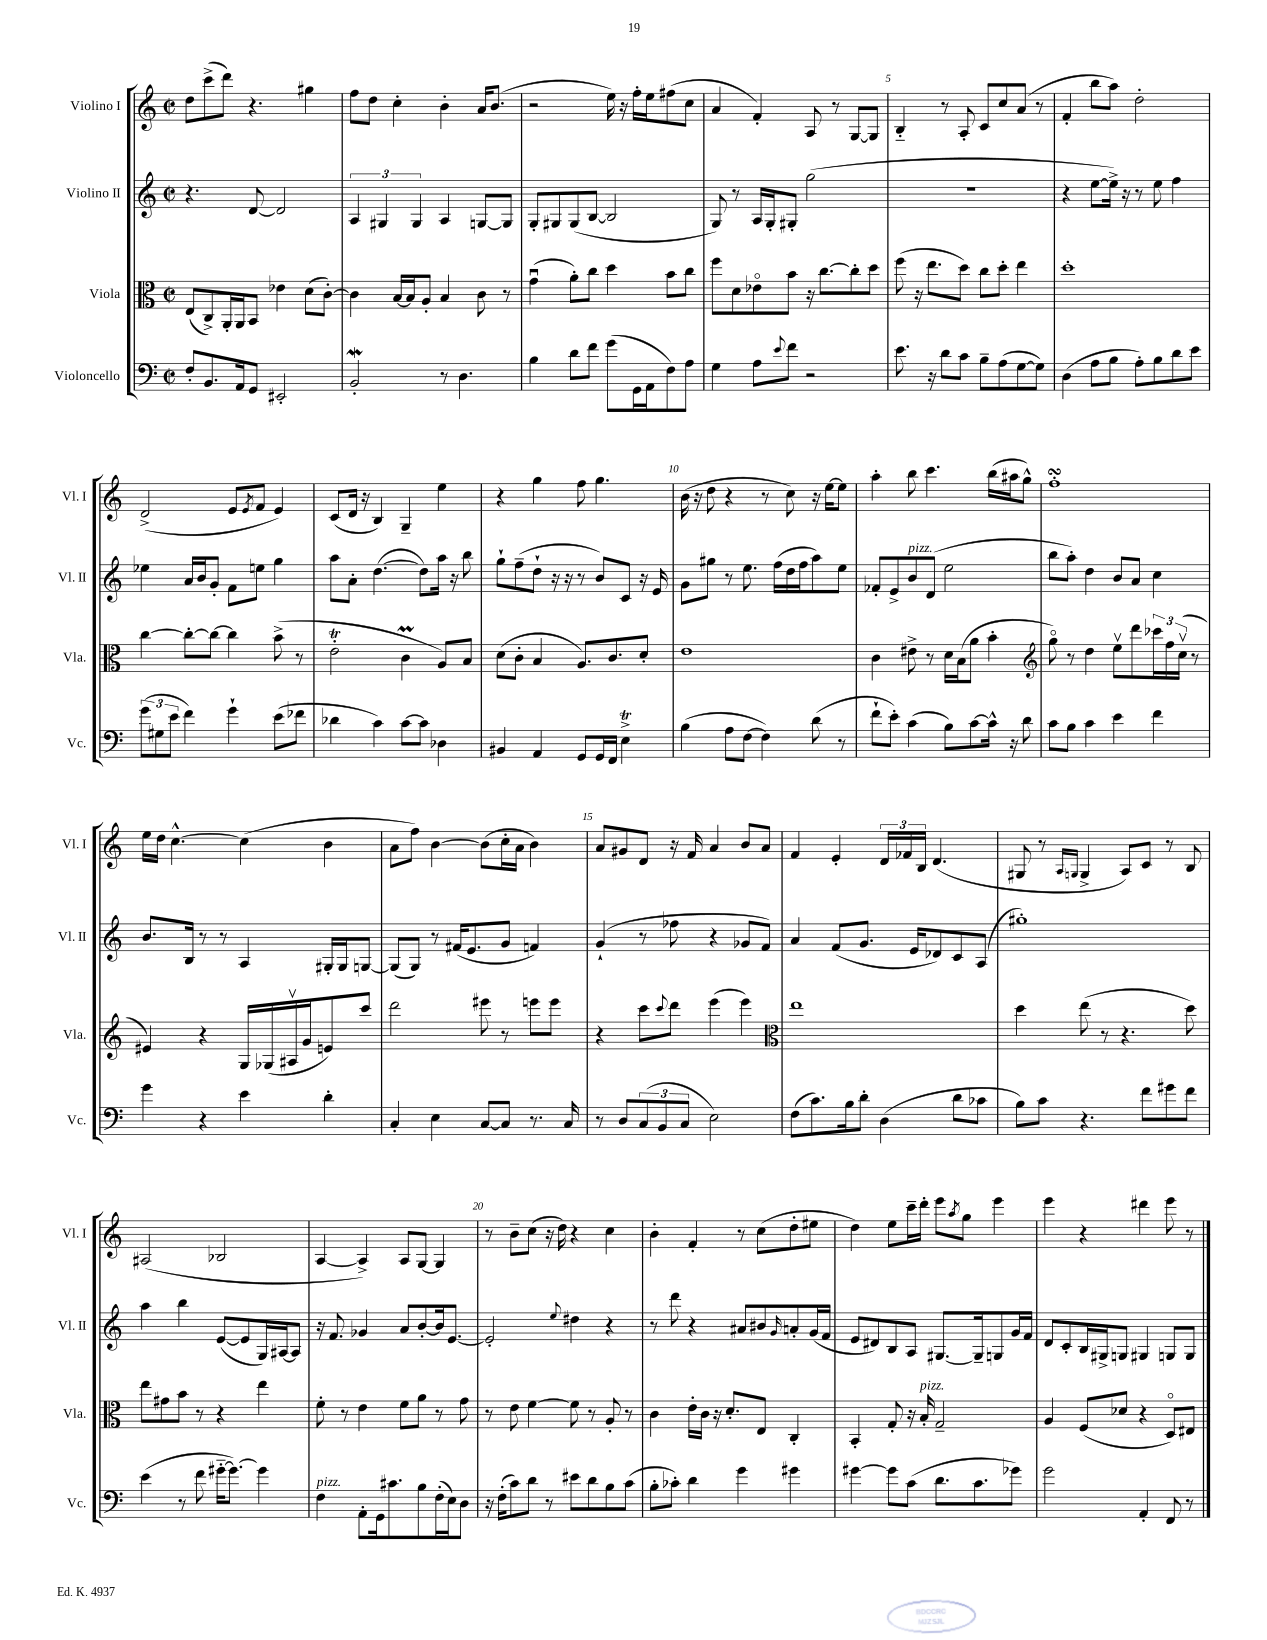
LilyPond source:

<<
\new StaffGroup <<
\new Staff = "s0" \with { instrumentName = "Violino I" shortInstrumentName = "Vl. I" } {
    \clef treble \key c \major \defaultTimeSignature \time 2/2
    d''8 c'''8->( d'''8) r4. gis''4 |
    f''8 d''8 c''4-. b'4-. a'16 b'8.( |
    r2 e''16) r16 f''16-. e''16 fis''8( c''8 |
    a'4 f'4-.) a8 r8 g8~ g8 |
    b4-_ r8 a8-. c'8 c''8 a'8( r8 |
    f'4-. b''8 a''8) d''2-. |
    d'2->( e'8 \acciaccatura { e'8 } f'8 e'4) |
    c'8( d'16 r16 b4) g4-- e''4 |
    r4 g''4 f''8 g''4. |
    b'16( r16 d''8 r4 r8 c''8) r16 e''16~ e''8 |
    a''4-. b''8 c'''4. b''16( ais''16 g''8-^) |
    f''1-.\turn |
    e''16 d''16 c''4.~-^ c''4( b'4 |
    a'8 f''8) b'4~ b'8( c''16-. a'16 b'4) |
    a'8 gis'8 d'8 r16 f'16 a'4 b'8 a'8 |
    f'4 e'4-. \tuplet 3/2 { d'16 fes'16 b16 } d'4.( |
    gis8 r8 \grace { a16 g16 } g4-> a8) c'8 r8 b8 |
    ais2( bes2 |
    a4~ a4->) a8 g8~ g4 |
    r8 b'8-- c''8( r16 d''16) r4 c''4 |
    b'4-. f'4-. r8 c''8( d''8-. eis''8 |
    d''4) e''8 c'''16-- d'''16-. e'''8 \acciaccatura { a''8 } g''8 e'''4 |
    e'''4 r4 dis'''4 e'''8 r8 \bar "|." |
}
\new Staff = "s1" \with { instrumentName = "Violino II" shortInstrumentName = "Vl. II" } {
    \clef treble \key c \major \defaultTimeSignature \time 2/2
    r4. d'8~ d'2 |
    \tuplet 3/2 { a4 gis4 gis4 } a4 g8~ g8 |
    g8-. gis8 gis8( b8~ b2 |
    g8) r8 a16 g16-. gis8-. g''2( |
    R1 |
    r4 e''8~ e''16->) r16 r8 e''8 f''4 |
    ees''4 a'16 b'16 g'8-. f'8 e''8 g''4 |
    a''8 a'8-. d''4.~( d''8) a''16 r16 b''8 |
    g''8-! f''8--( d''8-! r16 r16 r8 b'8) c'8 r16 e'16 |
    g'8 gis''8 r8 e''8. f''16( d''16 f''16 a''8) e''8 |
    fes'8-. e'8-> b'8^\markup { \italic "pizz." } d'8( e''2 |
    b''8 a''8-.) d''4 b'8 a'8 c''4 |
    b'8. b16 r8 r8 a4 gis16-. gis16 g8~ |
    g8( g8) r8 fis'16( e'8. g'8 f'4) |
    g'4-!( r8 fes''8 r4 ges'8 f'8) |
    a'4 f'8( g'8. e'16 des'8) c'8 a8( |
    gis''1-.) |
    a''4 b''4 e'8~( e'8 g16) ais16~ ais8 |
    r16 f'8. ges'4 a'8 b'8~-. b'16 e'8.~ |
    e'2-. \appoggiatura { e''8 } dis''4 r4 |
    r8 d'''8 r4 ais'8 bis'8 \grace { g'16 } a'8-. g'16( f'16 |
    e'8 dis'8) b8 a8 gis8.~ gis16-- g8 g'16 f'16 |
    d'8 c'8-. b16 gis16-> g8 gis4 g8 g8 \bar "|." |
}
\new Staff = "s2" \with { instrumentName = "Viola" shortInstrumentName = "Vla." } {
    \clef alto \key c \major \defaultTimeSignature \time 2/2
    e8( c8->) a,16-. a,16 b,8 ees'4 d'8( c'8~-.) |
    c'4 b16~ b16 a8-. b4 c'8 r8 |
    g'4\downbow( a'8-.) c''8 d''4 b'8 c''8 |
    f''8 d'8 ees'8\flageolet b'8 r16 c''8.~ c''8-. d''8 |
    f''8( r16 e''8. d''8) c''8 d''8-. e''4 |
    d''1-. |
    c''4~ c''8~-. c''8~ c''4 b'8->( r8 |
    e'2-.\trill c'4\prall a8) b8 |
    d'8( c'8-. b4 a8.) c'8. d'8-. |
    e'1 |
    c'4 eis'8-> r8 d'16 b16( a'8 b'4-. |
    \clef treble g''8\flageolet) r8 d''4 e''8\upbow d'''8 \tuplet 3/2 { ces'''16 f''16 c''16\upbow( } r8 |
    eis'4) r4 g16 ges16( ais16\upbow g'16 e'8) c'''8 |
    d'''2 eis'''8 r8 e'''8 e'''8 |
    r4 c'''8 \appoggiatura { c'''8 } d'''8 e'''4( e'''4) |
    \clef alto e''1 |
    d''4 e''8( r8 r4. d''8) |
    e''8 gis'8 b'8 r8 r4 e''4 |
    f'8-. r8 e'4 f'8 a'8 r8 g'8 |
    r8 e'8 f'4~ f'8 r8 a8-. r8 |
    c'4 e'16-. c'16 r16 d'8.-. e8 c4-. |
    b,4-. g8-. r16 b16-.^\markup { \italic "pizz." } g2-- |
    a4 f8( des'8 r4 d8\flageolet) eis8 \bar "|." |
}
\new Staff = "s3" \with { instrumentName = "Violoncello" shortInstrumentName = "Vc." } {
    \clef bass \key c \major \defaultTimeSignature \time 2/2
    f8-. b,8. a,16 g,8 eis,2-. |
    b,2-.\mordent r8 d4. |
    b4 d'8 f'8 g'8( g,16 a,16 f8) a8 |
    g4 a8 \appoggiatura { e'8 } f'8 r2 |
    e'8. r16 d'8 c'8 b8-- a8( g8~ g8) |
    d4( a8 b8 a8-.) b8 d'8 e'8 |
    \tuplet 3/2 { g'8( gis8 e'8 } f'4) g'4-! e'8( fes'8 |
    des'4 c'4) c'8~ c'8 des4 |
    bis,4 a,4 g,8 g,16 f,16 e4->\trill |
    b4( a8 f8~ f4) d'8( r8 |
    f'8-! e'8-.) c'4( b8) c'8~ c'16-^ r16 d'8 |
    c'8 b8 c'4 e'4 f'4 |
    g'4 r4 e'4 d'4-. |
    c4-. e4 c8~ c8 r8. c16 |
    r8 d8 \tuplet 3/2 { c8( b,8 c8 } e2) |
    f8( c'8.) b16 d'8-. d4( d'8 ces'8 |
    b8) c'8 r4. f'8 gis'8 f'8 |
    e'4( r8 f'8 gis'16~-_ gis'8.~) gis'4 |
    f4^\markup { \italic "pizz." } a,8-. g,16 cis'8. b8 f16-.( e16) d8 |
    r16 f16-.( c'8) d'8 r8 eis'8 d'8 b8 c'8( |
    b8-. ces'8-.) d'4 g'4 gis'4 |
    gis'4~ gis'8 c'8( d'8. c'8. ges'8) |
    g'2 a,4-. f,8 r8 \bar "|." |
}
>>
>>
\layout { \context { \Score \override BarNumber.break-visibility = ##(#f #t #t) barNumberVisibility = #(every-nth-bar-number-visible 5) } }
